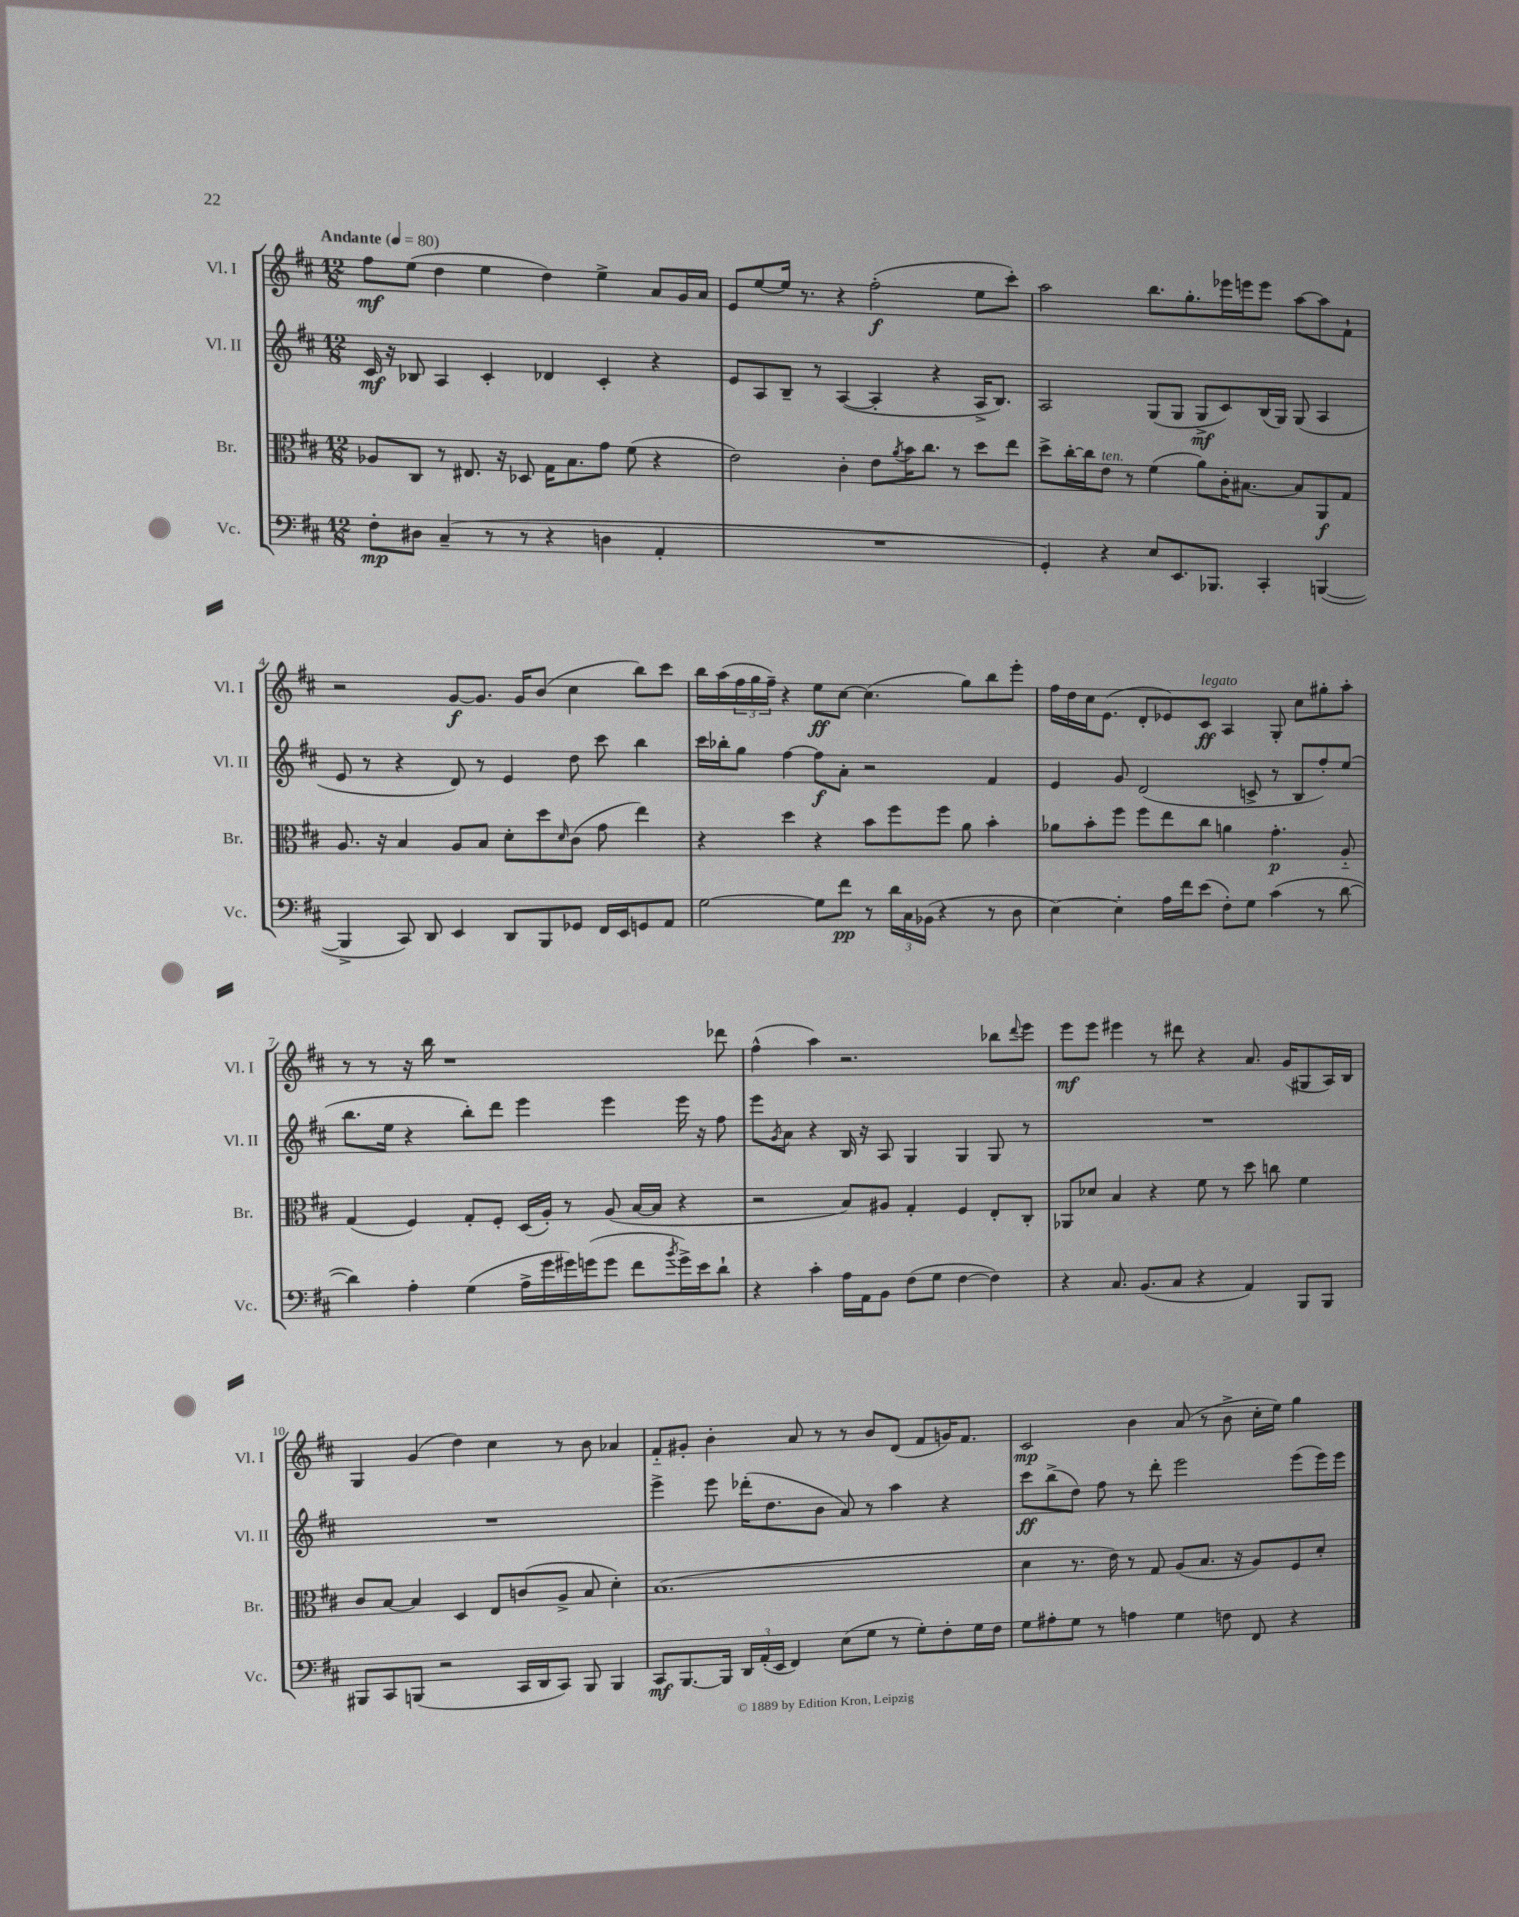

**kern	**dynam	**kern	**dynam	**kern	**dynam	**kern	**dynam
*part4	*part4	*part3	*part3	*part2	*part2	*part1	*part1
*staff4	*staff4	*staff3	*staff3	*staff2	*staff2	*staff1	*staff1
*I"Vc.	*	*I"Br.	*	*I"Vl. II	*	*I"Vl. I	*
*I'Vc.	*	*I'Br.	*	*I'Vl. II	*	*I'Vl. I	*
*clefF4	*	*clefC3	*	*clefG2	*	*clefG2	*
*k[f#c#]	*	*k[f#c#]	*	*k[f#c#]	*	*k[f#c#]	*
*M12/8	*	*M12/8	*	*M12/8	*	*M12/8	*
*MM80	*	*MM80	*	*MM80	*	*MM80	*
=1	=1	=1	=1	=1	=1	=1	=1
!	!	!	!	!	!	!LO:TX:a:B:t=Andante	!
8F#'\L	mp	8A-X/L	.	16c#/	mf	8ff#\L	mf
.	.	.	.	16r	.	.	.
8D#X\J	.	8C#/J	.	8B-X/	.	(8ee\J	.
(4C#~/	.	8r	.	4A/	.	4dd\	.
.	.	8.E#X/	.	.	.	.	.
8r	.	.	.	4c#'/	.	4ee\	.
.	.	16r	.	.	.	.	.
8r	.	8D-X/	.	.	.	.	.
4r	.	16G\KL	.	4d-X/	.	4dd\)	.
.	.	8.B\	.	.	.	.	.
4Dn\	.	8g\J	.	4c#'/	.	4ee^\	.
.	.	(8f#\	.	.	.	.	.
4AA'/	.	4r	.	4r	.	8a/L	.
.	.	.	.	.	.	16g/L	.
.	.	.	.	.	.	16a/JJ	.
=2	=2	=2	=2	=2	=2	=2	=2
1.r	.	2e\)	.	8e/L	.	8e/L	.
.	.	.	.	8A/	.	[8ee/	.
.	.	.	.	8B~/J	.	16ee/Jk]	.
.	.	.	.	.	.	8.r	.
.	.	.	.	8r	.	.	.
.	.	4c#'\	.	([4A/	.	4r	.
.	.	8e\L	.	4A'/]	.	(2ff#'\	f
.	.	8qa/	.	.	.	.	.
.	.	16b\K	.	.	.	.	.
.	.	8.cc#\J	.	.	.	.	.
.	.	.	.	4r	.	.	.
.	.	8r	.	.	.	.	.
.	.	8dd\L	.	16A^/KL	.	8ee\L	.
.	.	.	.	8.B/J)	.	.	.
.	.	8ee\J	.	.	.	8ccc#'\J)	.
=3	=3	=3	=3	=3	=3	=3	=3
4GG'/)	.	8dd^\L	.	2A/	.	2aa\	.
.	.	[16cc#'\L	.	.	.	.	.
.	.	16cc#\J]	.	.	.	.	.
!	!	!LO:TX:a:i:t=ten.	!	!	!	!	!
4r	.	8e\J	.	.	.	.	.
.	.	8r	.	.	.	.	.
8E/L	.	(4f#\	.	(8G/L	.	8.bb\L	.
8.EE/	.	.	.	8G/J	.	.	.
.	.	.	.	.	.	8.gg'\	.
.	.	8a\L)	.	8G^/L	mf	.	.
8.BBB-X/J	.	.	.	.	.	.	.
.	.	16c#'\K	.	8c#/)	.	16eee-X\L	.
.	.	[8.B#X\J	.	.	.	16eeen\J	.
4CC#'/	.	.	.	(16B/L	.	8eee\J	.
.	.	.	.	16G/JJ)	.	.	.
.	.	8B#/L]	.	(8G/	.	[8aa\L	.
([4BBBn/	.	8AA/	f	4A/	.	8aa\]	.
.	.	8G/J	.	.	.	8f#`\J	.
!!LO:LB:g=z
=4	=4	=4	=4	=4	=4	=4	=4
4BBB^/]	.	8.A/	.	8e/	.	2r	.
.	.	.	.	8r	.	.	.
.	.	16r	.	.	.	.	.
8CC#/)	.	4B/	.	4r	.	.	.
8DD/	.	.	.	.	.	.	.
4EE/	.	8A/L	.	8d/)	.	[8g/L	f
.	.	8B/J	.	8r	.	8.g/J]	.
8DD/L	.	8d'\L	.	4e/	.	.	.
.	.	.	.	.	.	16g/KL	.
8BBB/	.	8dd\	.	.	.	(8b/J	.
.	.	16qqd/	.	.	.	.	.
8GG-X/J	.	(8c#\J	.	8dd\	.	4cc#\	.
16FF#/LL	.	8g\	.	8ccc#\	.	.	.
16EE/J	.	.	.	.	.	.	.
8GGn/	.	4ee\)	.	4bb\	.	8bb\L)	.
8AA/J	.	.	.	.	.	8ccc#\J	.
=5	=5	=5	=5	=5	=5	=5	=5
[2G\	.	4r	.	16ccc#\LL	.	16bb\LL	.
.	.	.	.	16bb-X'\J	.	(16aa\	.
.	.	.	.	8gg\J	.	24ff#\	.
.	.	.	.	.	.	24gg\	.
.	.	.	.	.	.	24ff#~\JJ)	.
.	.	4dd\	.	[4ff#\	.	4r	.
8G\L]	.	4r	.	8ff#\L]	f	8ee\L	ff
8f#\J	pp	.	.	8a'\J	.	[8cc#\J	.
8r	.	8b\L	.	2r	.	(4.cc#\]	.
24d\LL	.	8ff#\	.	.	.	.	.
24C#\	.	.	.	.	.	.	.
(24BB-X\JJ	.	.	.	.	.	.	.
4r	.	8ff#\J	.	.	.	.	.
.	.	8a\	.	.	.	8gg\L)	.
8r	.	4b'\	.	4f#/	.	8bb\	.
8D\	.	.	.	.	.	8eee'\J	.
=6	=6	=6	=6	=6	=6	=6	=6
[4E\)	.	8a-X\L	.	4e/	.	16ff#\LL	.
.	.	.	.	.	.	16dd\	.
.	.	8b'\	.	.	.	16cc#\J	.
.	.	.	.	.	.	(8.e\J	.
4E'\]	.	8ff#\J	.	8g/	.	.	.
.	.	8ff#\L	.	(2d/	.	8d'/L	.
16A\LL	.	8ee\	.	.	.	8e-X/)	.
16f#\J	.	.	.	.	.	.	.
!	!	!	!	!	!	!LO:TX:a:i:t=legato	!
(8e\J	.	8cc#\J	.	.	.	8c#/J	ff
8F#'\L)	.	4an\	.	.	.	4A/	.
8G\J	.	.	.	8cn^/	.	.	.
(4c#\	.	4.g'\	p	8r	.	8G'/	.
.	.	.	.	8B/L	.	8cc#\L	.
8r	.	.	.	8ff#'/)	.	8gg#X'\	.
[8d\	.	8A/	.	(8ee/J	.	8aa'\J	.
!!LO:LB:g=z
=7	=7	=7	=7	=7	=7	=7	=7
4d\])	.	(4G/	.	8.bb\L	.	8r	.
.	.	.	.	.	.	8r	.
.	.	.	.	16ee\Jk	.	.	.
4A'\	.	4F#/)	.	4r	.	16r	.
.	.	.	.	.	.	16bb\	.
.	.	.	.	.	.	1r	.
(4G\	.	8G'/L	.	8bb'\L)	.	.	.
.	.	8F#'/J	.	8ddd\J	.	.	.
16A^\LL	.	(16D/LL	.	4eee\	.	.	.
16g\	.	16A'/JJ)	.	.	.	.	.
16g#X\)	.	8r	.	.	.	.	.
(16gn\J	.	.	.	.	.	.	.
8g\J	.	(8A/	.	4eee\	.	.	.
8f#\L	.	[16B/LL	.	.	.	.	.
.	.	16B/JJ]	.	.	.	.	.
8qb/	.	.	.	.	.	.	.
16g^\L)	.	4r	.	16eee\	.	.	.
16e\J	.	.	.	16r	.	.	.
8d`\J	.	.	.	8ff#\	.	8ddd-X\	.
=8	=8	=8	=8	=8	=8	=8	=8
4r	.	2r	.	8eee\L	.	(4ff#^^\	.
.	.	.	.	8qg/	.	.	.
.	.	.	.	8a\J	.	.	.
4c#'\	.	.	.	4r	.	4aa\)	.
16A\LL	.	8B/L)	.	16B/	.	2.r	.
16AA\J	.	.	.	16r	.	.	.
8BB\J	.	8A#X/J	.	8A/	.	.	.
(8F#\L	.	4G'/	.	4G/	.	.	.
8G\J	.	.	.	.	.	.	.
[4F#\	.	4F#/	.	4G/	.	.	.
4F#\])	.	8E'/L	.	8G/	.	8bb-X\L	.
.	.	.	.	.	.	8qqddd/	.
.	.	8C#'/J	.	8r	.	8eee\J	.
=9	=9	=9	=9	=9	=9	=9	=9
4r	.	8AA-X/L	.	1.r	.	8eee\L	mf
.	.	8d-X/J	.	.	.	8eee\J	.
8.C#/	.	4B/	.	.	.	4eee#X\	.
(8.BB/L	.	.	.	.	.	.	.
.	.	4r	.	.	.	8r	.
8C#/J	.	.	.	.	.	8ddd#X\	.
4r	.	8f#\	.	.	.	4r	.
.	.	8r	.	.	.	.	.
4AA/)	.	8dd\	.	.	.	8.a/	.
.	.	8ccn\	.	.	.	.	.
.	.	.	.	.	.	(16g/KL	.
8BBB/L	.	4f#\	.	.	.	8G#X/	.
8BBB/J	.	.	.	.	.	16A/L)	.
.	.	.	.	.	.	16B/JJ	.
!!LO:LB:g=z
=10	=10	=10	=10	=10	=10	=10	=10
8BBB#X/L	.	8c#/L	.	1.r	.	4G/	.
8CC#/	.	[8B/J	.	.	.	.	.
(8BBBn/J	.	4B/]	.	.	.	(4g/	.
2r	.	.	.	.	.	.	.
.	.	4D/	.	.	.	4dd\)	.
.	.	8E/L	.	.	.	4cc#\	.
16CC#/LL	.	(8cn/	.	.	.	.	.
16DD/J	.	.	.	.	.	.	.
8CC#/J)	.	8A^/J	.	.	.	8r	.
8BBB/	.	8B/	.	.	.	8b\	.
4BBB/	.	4d'\)	.	.	.	4a-X/	.
=11	=11	=11	=11	=11	=11	=11	=11
8CC#/L	mf	(1.B	.	4eee^\	.	8f#/L	.
[8.BBB/	.	.	.	.	.	8g#X'/J	.
.	.	.	.	8eee\	.	4b'\	.
16BBB/Jk]	.	.	.	.	.	.	.
24DD/LL	.	.	.	(16ddd-X'\KL	.	.	.
(24AA'/	.	.	.	.	.	.	.
.	.	.	.	8.dd\	.	.	.
24EE/JJ	.	.	.	.	.	.	.
4FF#/)	.	.	.	.	.	8a/	.
.	.	.	.	8b\J	.	8r	.
(8E\L	.	.	.	8a/)	.	8r	.
8G\J	.	.	.	8r	.	8b/L	.
8r	.	.	.	4aa\	.	(8d/J	.
8G'\L)	.	.	.	.	.	8f#/L	.
8F#'\	.	.	.	4r	.	16gn/K)	.
.	.	.	.	.	.	8.f#/J	.
16G\L	.	.	.	.	.	.	.
16F#\JJ	.	.	.	.	.	.	.
=12	=12	=12	=12	=12	=12	=12	=12
8G\L	.	4d\	.	8ccc#\L	ff	2c#/	mp
8A#X'\	.	.	.	(8bb^\	.	.	.
8G\J	.	8.r	.	8dd\J)	.	.	.
8r	.	.	.	8ff#\	.	.	.
.	.	16e\)	.	.	.	.	.
4An\	.	8r	.	8r	.	4b\	.
.	.	8G/	.	8ddd'\	.	.	.
4G\	.	(8A/L	.	2eee\	.	(8a/	.
.	.	8.B/J	.	.	.	8r	.
8Fn\	.	.	.	.	.	8b^\	.
.	.	16r	.	.	.	.	.
8FF#/	.	8A/L)	.	.	.	16cc#'\LL	.
.	.	.	.	.	.	16ee\JJ)	.
4r	.	8F#/	.	(8eee\L	.	4gg\	.
.	.	8d'/J	.	16eee\L)	.	.	.
.	.	.	.	16eee\JJ	.	.	.
==	==	==	==	==	==	==	==
*-	*-	*-	*-	*-	*-	*-	*-
